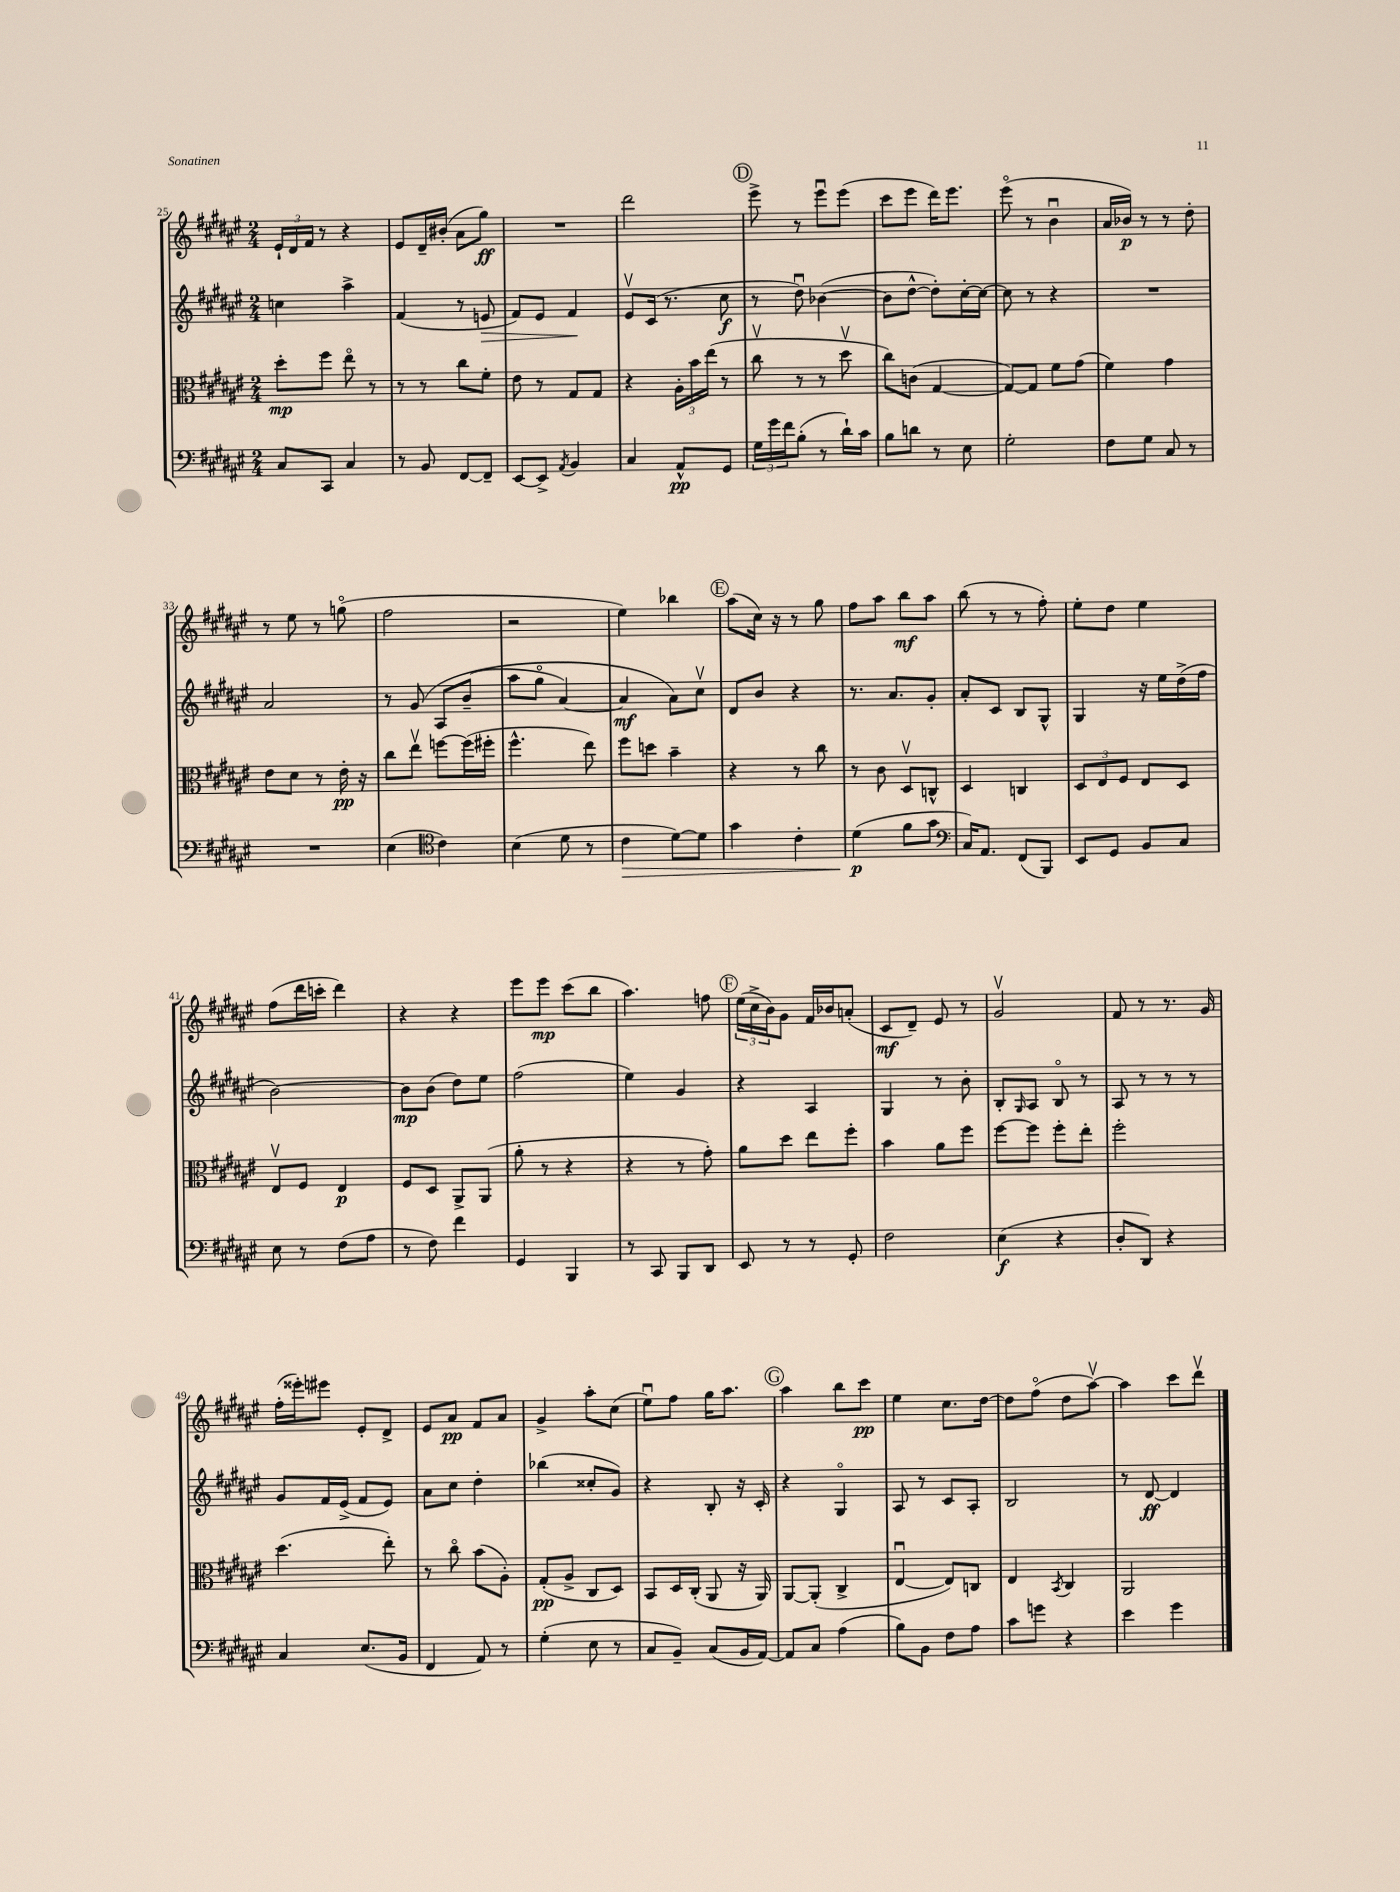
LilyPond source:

<<
\new StaffGroup <<
\new Staff = "s0" {
    \clef treble \key fis \major \numericTimeSignature \time 2/4
    \tuplet 3/2 { eis'16-! dis'16 fis'16 } r8 r4 |
    eis'8 dis'16-- bis'16-.( ais'8 gis''8\ff) |
    R2 |
    dis'''2 |
    \mark \markup { \circle "D" } eis'''8-> r8 eis'''8\downbow eis'''8( |
    cis'''8 eis'''8 dis'''16) eis'''8. |
    eis'''8\flageolet( r8 b'4\downbow |
    ais'16 bes'16\p) r8 r8 dis''8-. |
    r8 eis''8 r8 g''8\flageolet( |
    fis''2 |
    r2 |
    eis''4) bes''4 |
    \mark \markup { \circle "E" } ais''8( cis''16) r16 r8 gis''8 |
    fis''8 ais''8 b''8\mf ais''8 |
    b''8( r8 r8 fis''8-.) |
    eis''8-. dis''8 eis''4 |
    fis''8( dis'''16 c'''16-. dis'''4) |
    r4 r4 |
    eis'''8 eis'''8\mp cis'''8( b''8 |
    ais''4.) f''8 |
    \mark \markup { \circle "F" } \tuplet 3/2 { eis''16( cis''16-> b'16) } gis'8 fis'16 bes'16 a'8-.( |
    cis'8\mf dis'8--) eis'8 r8 |
    gis'2\upbow |
    fis'8 r8 r8. gis'16 |
    fis''16-.( eisis'''16-.) eis'''8 eis'8-. dis'8-> |
    eis'8 ais'8\pp fis'8 ais'8 |
    gis'4-> ais''8-. cis''8( |
    eis''8\downbow) fis''8 gis''16 ais''8. |
    \mark \markup { \circle "G" } ais''4 b''8 cis'''8\pp |
    eis''4 cis''8. dis''16~ |
    dis''8 fis''8\flageolet( dis''8 ais''8~\upbow) |
    ais''4 cis'''8 dis'''8\upbow \bar "|." |
}
\new Staff = "s1" {
    \clef treble \key fis \major \numericTimeSignature \time 2/4
    c''4 ais''4-> |
    fis'4( r8 e'8\> |
    fis'8) eis'8 fis'4\! |
    eis'8\upbow cis'16( r8. cis''8\f |
    \mark \markup { \circle "D" } r8 dis''8\downbow) bes'4~( |
    bes'8 dis''8~-^ dis''8-.) cis''16~-. cis''16~ |
    cis''8 r8 r4 |
    R2 |
    ais'2 |
    r8 gis'8\( ais8 b'8--( |
    ais''8 gis''8\flageolet ais'4~) |
    ais'4\mf ais'8\) cis''8\upbow |
    \mark \markup { \circle "E" } dis'8 b'8 r4 |
    r8. ais'8. gis'8-. |
    ais'8-. cis'8 b8 gis8-^ |
    gis4 r16 eis''16 dis''16->( fis''16 |
    b'2~) |
    b'8\mp b'8( dis''8) eis''8 |
    fis''2( |
    eis''4) gis'4 |
    \mark \markup { \circle "F" } r4 ais4 |
    gis4 r8 b'8-. |
    b8-. \grace { gis16 } ais8 b8\flageolet r8 |
    ais8 r8 r8 r8 |
    gis'8 fis'16 eis'16->( fis'8 eis'8) |
    ais'8 cis''8 dis''4-. |
    bes''4( cisis''8-. gis'8) |
    r4 b8-. r16 cis'16-. |
    \mark \markup { \circle "G" } r4 gis4\flageolet |
    ais8 r8 cis'8 ais8-. |
    b2 |
    r8 dis'8~\ff dis'4 \bar "|." |
}
\new Staff = "s2" {
    \clef alto \key fis \major \numericTimeSignature \time 2/4
    dis''8-.\mp fis''8 eis''8\flageolet r8 |
    r8 r8 cis''8 fis'8-. |
    eis'8 r8 gis8 gis8 |
    r4 \tuplet 3/2 { ais16-. b'16 eis''16( } r8 |
    \mark \markup { \circle "D" } cis''8\upbow r8 r8 dis''8\upbow |
    cis''8) c'8( gis4~ |
    gis8~) gis8 fis'8 gis'8( |
    fis'4) gis'4 |
    eis'8 dis'8 r8 eis'16-.\pp r16 |
    cis''8 eis''8\upbow f''8~ f''16( fis''16-. |
    fis''4.-^ eis''8) |
    fis''8 d''8 b'4-- |
    \mark \markup { \circle "E" } r4 r8 cis''8 |
    r8 cis'8 dis8\upbow c8-^ |
    dis4 c4 |
    \tuplet 3/2 { dis8 eis8 fis8 } eis8 dis8 |
    eis8\upbow fis8 eis4\p |
    fis8 dis8 ais,8-> ais,8( |
    ais'8-. r8 r4 |
    r4 r8 gis'8-.) |
    \mark \markup { \circle "F" } ais'8 dis''8 eis''8 fis''8-. |
    b'4 ais'8 fis''8 |
    fis''8~ fis''8 fis''8-. eis''8-. |
    fis''2-. |
    dis''4.( eis''8-.) |
    r8 cis''8\flageolet b'8( ais8-.) |
    gis8-.\pp( ais8-> cis8 dis8) |
    b,8 dis16 cis16-.( ais,8 r16 ais,16) |
    \mark \markup { \circle "G" } ais,8~ ais,8-.( cis4-> |
    eis4~\downbow eis8) c8 |
    eis4 \acciaccatura { b,8 } cis4 |
    ais,2 \bar "|." |
}
\new Staff = "s3" {
    \clef bass \key fis \major \numericTimeSignature \time 2/4
    cis8 cis,8 cis4 |
    r8 b,8 fis,8~ fis,8-- |
    eis,8~ eis,8-> \acciaccatura { ais,8 } b,4 |
    cis4 ais,8-^\pp gis,8 |
    \mark \markup { \circle "D" } \tuplet 3/2 { gis16 gis'16 fis'16 } b8-.( r8 dis'16-!) cis'16 |
    b8 d'8 r8 eis8 |
    gis2-. |
    fis8 gis8 cis8 r8 |
    R2 |
    eis4( \clef tenor cis'4) |
    b4( dis'8 r8 |
    cis'4\> dis'8~) dis'8 |
    \mark \markup { \circle "E" } gis'4 cis'4-. |
    dis'4\p\!( fis'8 gis'8 |
    \clef bass cis16) ais,8. fis,8( b,,8) |
    eis,8 gis,8 b,8 cis8 |
    eis8 r8 fis8( ais8 |
    r8 fis8) fis'4 |
    gis,4 b,,4 |
    r8 cis,8 b,,8 dis,8 |
    \mark \markup { \circle "F" } eis,8 r8 r8 gis,8-. |
    fis2 |
    eis4\f( r4 |
    dis8-. dis,8) r4 |
    cis4 eis8.( b,16 |
    fis,4 ais,8) r8 |
    gis4-.( eis8 r8 |
    cis8 b,8--) cis8( b,16 ais,16~) |
    \mark \markup { \circle "G" } ais,8 cis8 ais4( |
    b8) b,8 fis8 ais8 |
    cis'8 g'8 r4 |
    eis'4 gis'4 \bar "|." |
}
>>
>>
\layout { \context { \Score currentBarNumber = #25 } }
